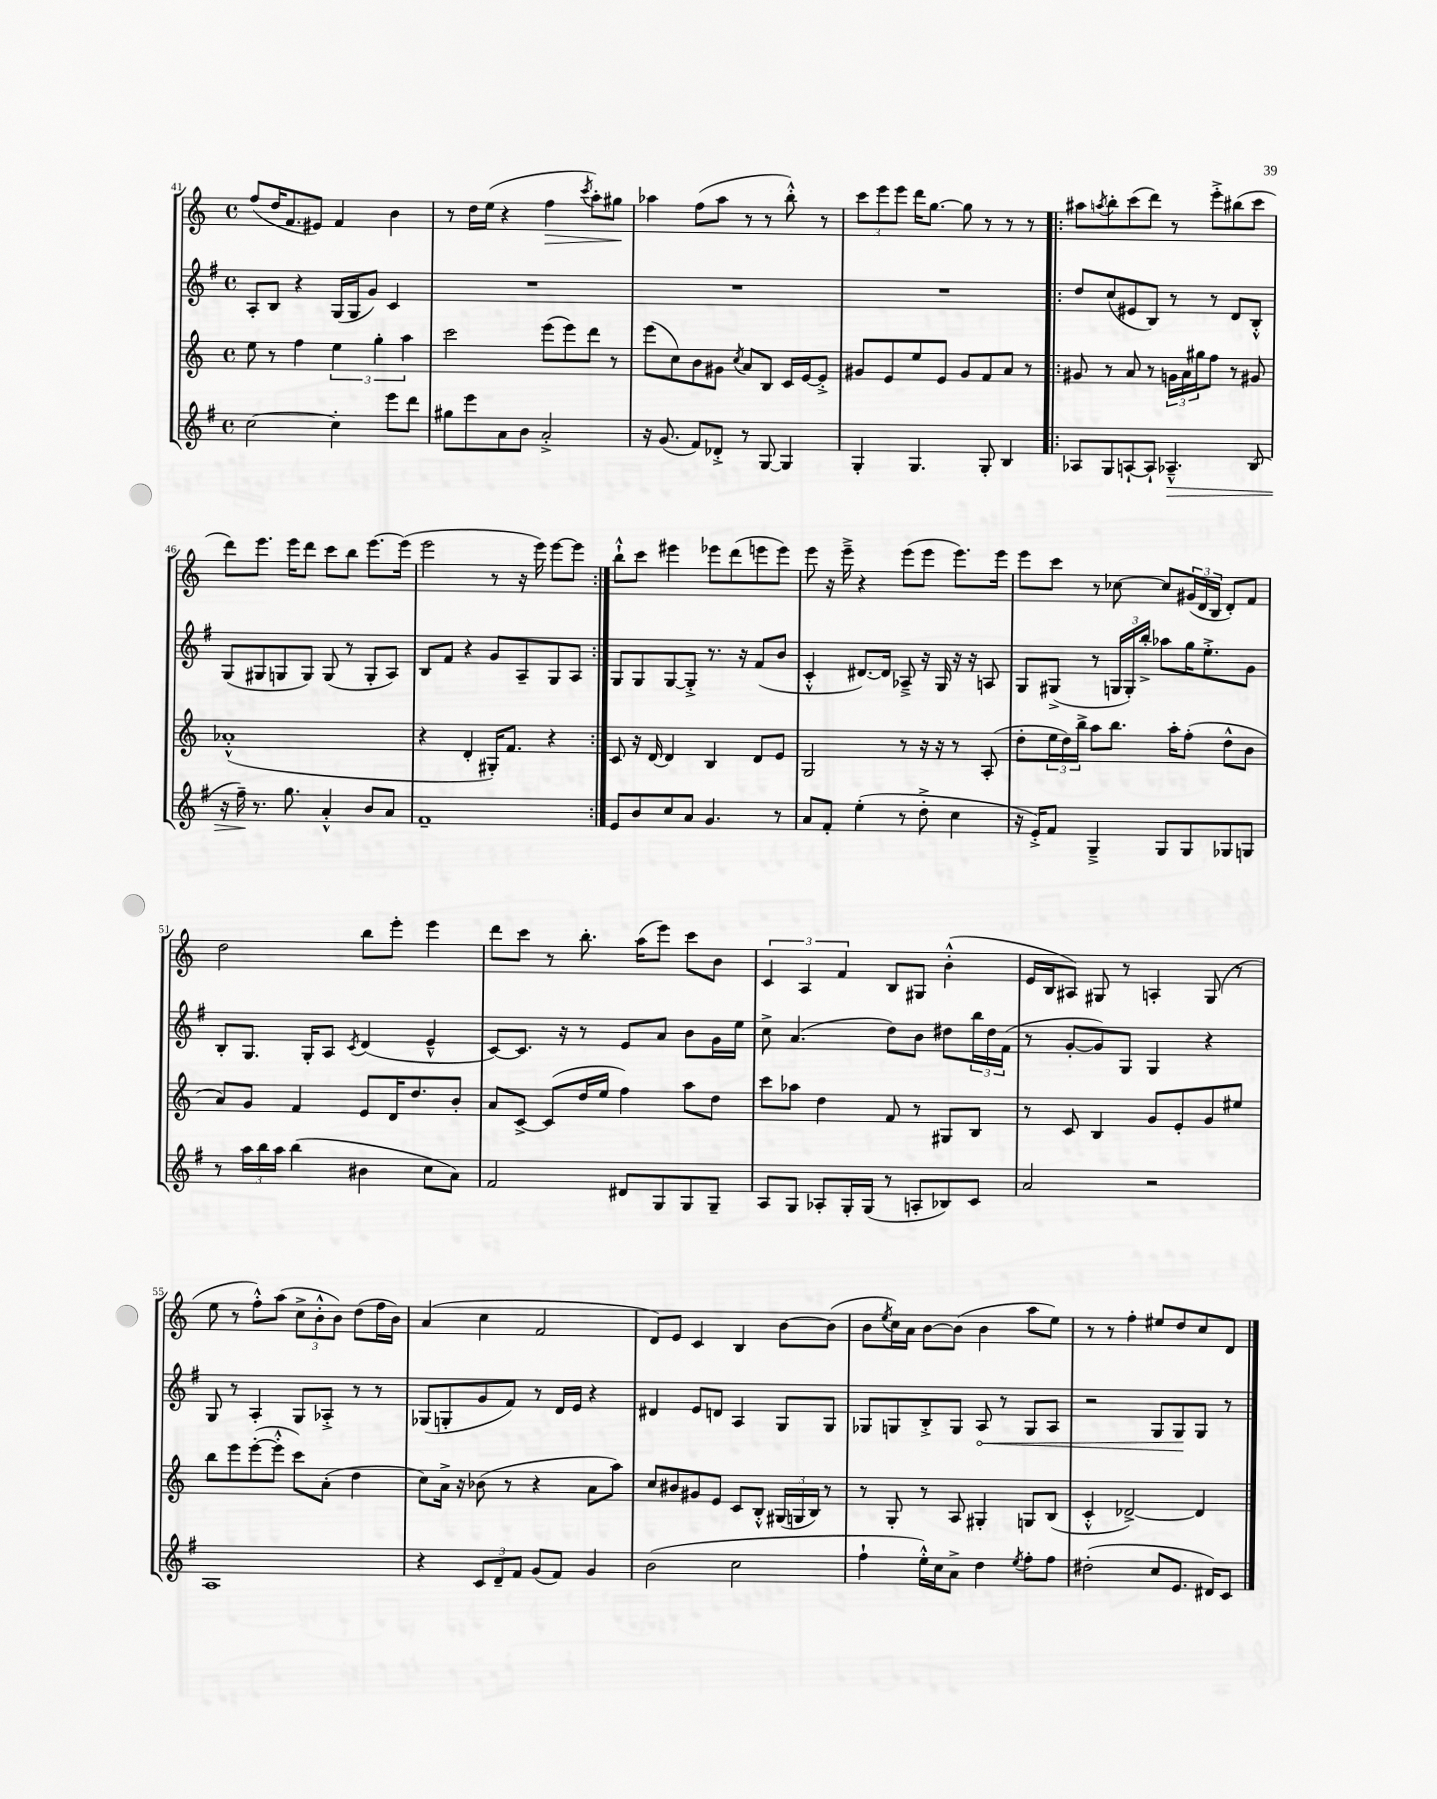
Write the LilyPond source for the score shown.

<<
\new StaffGroup <<
\new Staff = "s0" {
    \clef treble \key c \major \defaultTimeSignature \time 4/4
    f''8( d''16 f'8. eis'8) f'4 b'4 |
    r8 d''16 e''16( r4 f''4\> \acciaccatura { c'''8 } a''8-.) gis''8\! |
    aes''4 f''8( aes''8 r8 r8 b''8-.-^) r8 |
    \tuplet 3/2 { c'''8 e'''8 e'''8 } d'''16 g''8.~ g''8 r8 r8 r8 |
    \repeat volta 2 { ais''8 \acciaccatura { a''8 } b''8-. c'''8( d'''8) r8 e'''8-.-> bis''8( c'''8 |
    d'''8) e'''8. e'''16 d'''8 c'''8 b''8 e'''8.~ e'''16( |
    e'''2 r8 r16 e'''16) e'''8~ e'''8 | }
    b''8-!-^ c'''8 eis'''4 ees'''8 d'''8( e'''8 e'''8) |
    e'''8 r16 e'''16---> r4 e'''8( e'''8 e'''8.) e'''16 |
    e'''8 c'''8 r8 ces''8~ ces''8 \tuplet 3/2 { gis'16( d'16 b16 } d'8-.) f'8 |
    d''2 b''8 e'''8-. e'''4 |
    d'''8 c'''8 r8 b''8.-. a''16( e'''8) c'''8 b'8 |
    \tuplet 3/2 { c'4 a4 f'4 } b8 gis8 b'4-.-^( |
    e'16 b16 ais8) gis8 r8 a4-. gis8( r8 |
    e''8 r8 f''8-.-^) a''8( \tuplet 3/2 { c''8-> b'8-.-^ b'8) } d''8( f''16 b'16) |
    a'4( c''4 f'2 |
    d'8) e'8 c'4 b4 b'8~ b'8( |
    b'8 \acciaccatura { e''8 } c''16) a'16 b'8~ b'8( b'4 a''8 e''8) |
    r8 r8 f''4-. eis''8 d''8 c''8 d'8 \bar "|." |
}
\new Staff = "s1" {
    \clef treble \key g \major \defaultTimeSignature \time 4/4
    a8-. b8 r4 g16( g16 g'8) c'4 |
    R1 |
    R1 |
    R1 |
    \repeat volta 2 { d''8 c''8( eis'8 b8) r8 r8 d'8 b8-.-^ |
    g8( gis8 g8 g8) g8( r8 g8-. a8) |
    b8 fis'8 r4 g'8 a8-- g8 a8 | }
    g8 g8 g8~ g8-.-> r8. r16 fis'8( b'8 |
    c'4-.-^ dis'8.~) dis'16 aes8---> r16 g16 r16 r16 a8 |
    g8 gis8->( r8 \tuplet 3/2 { g16 g16-.) b''16-.-> } aes''8 g''16 e''8.-.-> g'8 |
    b8-. g8. g16-. a8 \acciaccatura { c'8 } d'4( e'4---^ |
    c'8~) c'8. r16 r8 e'8 a'8 b'8 g'16 e''16 |
    c''8-> a'4.( d''8) b'8 dis''8 \tuplet 3/2 { b''16 dis''16 fis'16( } |
    r8 g'8~-. g'8) g8 g4 r4 |
    g8 r8 a4-. g8 aes8-.-> r8 r8 |
    ges8( g8-. g'8 fis'8) r8 d'16 e'16 r4 |
    dis'4 e'8 d'8 a4 g8 g8 |
    ges8 g8 b8-.-> g8 \once \override Hairpin.circled-tip = ##t a8\< r8 g8 a8 |
    r2 g8 g8\! g8 r8 \bar "|." |
}
\new Staff = "s2" {
    \clef treble \key c \major \defaultTimeSignature \time 4/4
    e''8 r8 f''4 \tuplet 3/2 { e''4 g''4-. a''4 } |
    c'''2 e'''8( e'''8) d'''8 r8 |
    e'''8( c''8) b'8 gis'8 \acciaccatura { c''8 } a'8 b8 c'16 e'16~ e'8-.-> |
    gis'8 e'8 e''8 e'8 gis'8 f'8 a'8 r8 |
    \repeat volta 2 { gis'8 r8 a'8 r8 \tuplet 3/2 { g'16 a'16 gis''16 } f''8 r8 gis'8 |
    aes'1-.-^( |
    r4 d'4-. gis16-.) f'8. r4 | }
    c'8 r16 d'16~ d'4 b4 d'8 e'8 |
    g2 r8 r16 r16 r8 a8-.( |
    d''8-. \tuplet 3/2 { e''16 d''16) b''16-> } a''8 b''8. a''16-. f''8-.( d''8-^ b'8 |
    a'8) g'8 f'4 e'8 d'16 d''8. b'8-. |
    a'8 c'8~-> c'8( d''16 e''16 f''4) a''8 d''8 |
    c'''8 aes''8 d''4 f'8 r8 gis8 b8 |
    r8 c'8 b4 g'8 e'8-. g'8 eis''8 |
    b''8 e'''8 e'''8~-.( e'''8-.-^ c'''8) a'8-.( d''4 |
    c''8) a'16-> r16 bes'8( r8 r4 a'8 a''8) |
    c''8 bis'8 gis'8 e'8 c'8 b8-.-^ \tuplet 3/2 { gis16( g16 b16) } r8 |
    r8 g8-. r8 a8 gis4-. g8 b8( |
    c'4-.-^ des'2~->) des'4 \bar "|." |
}
\new Staff = "s3" {
    \clef treble \key g \major \defaultTimeSignature \time 4/4
    c''2~ c''4-. e'''8 d'''8 |
    gis''8 e'''8 a'8 b'8 a'2-.-> |
    r16 g'8.( fis'8) des'8-.-> r8 g8~ g4 |
    g4-. g4. g8-. b4 |
    \repeat volta 2 { aes8 g8 a8~-! a8-! aes4.---^\> b8( |
    r16 fis''16--\!) r8. g''8. a'4-.-^ b'8 a'8 |
    fis'1-- | }
    e'8 b'8 c''8 a'8 g'4. r8 |
    a'8 fis'8-. e''4-.( r8 d''8-.-> c''4 |
    r16 e'16-.->) fis'8 g4---> g8 g8 ges8 g8 |
    r8 \tuplet 3/2 { a''16 b''16 a''16 } b''4( bis'4 c''8 a'8) |
    fis'2 dis'8 g8 g8 g8-- |
    a8 g8 aes8-. g16-. g16( r8 a8-. bes8) c'8 |
    a'2 r2 |
    a1 |
    r4 \tuplet 3/2 { c'8 d'8-- fis'8 } g'8( fis'8) g'4 |
    b'2( c''2 |
    fis''4-! e''16-.-^) c''16 a'8-> d''4 \acciaccatura { e''8 } fis''8-. fis''8 |
    dis''2-.( c''8 e'8. dis'16) c'8 \bar "|." |
}
>>
>>
\layout { \context { \Score currentBarNumber = #41 } }
